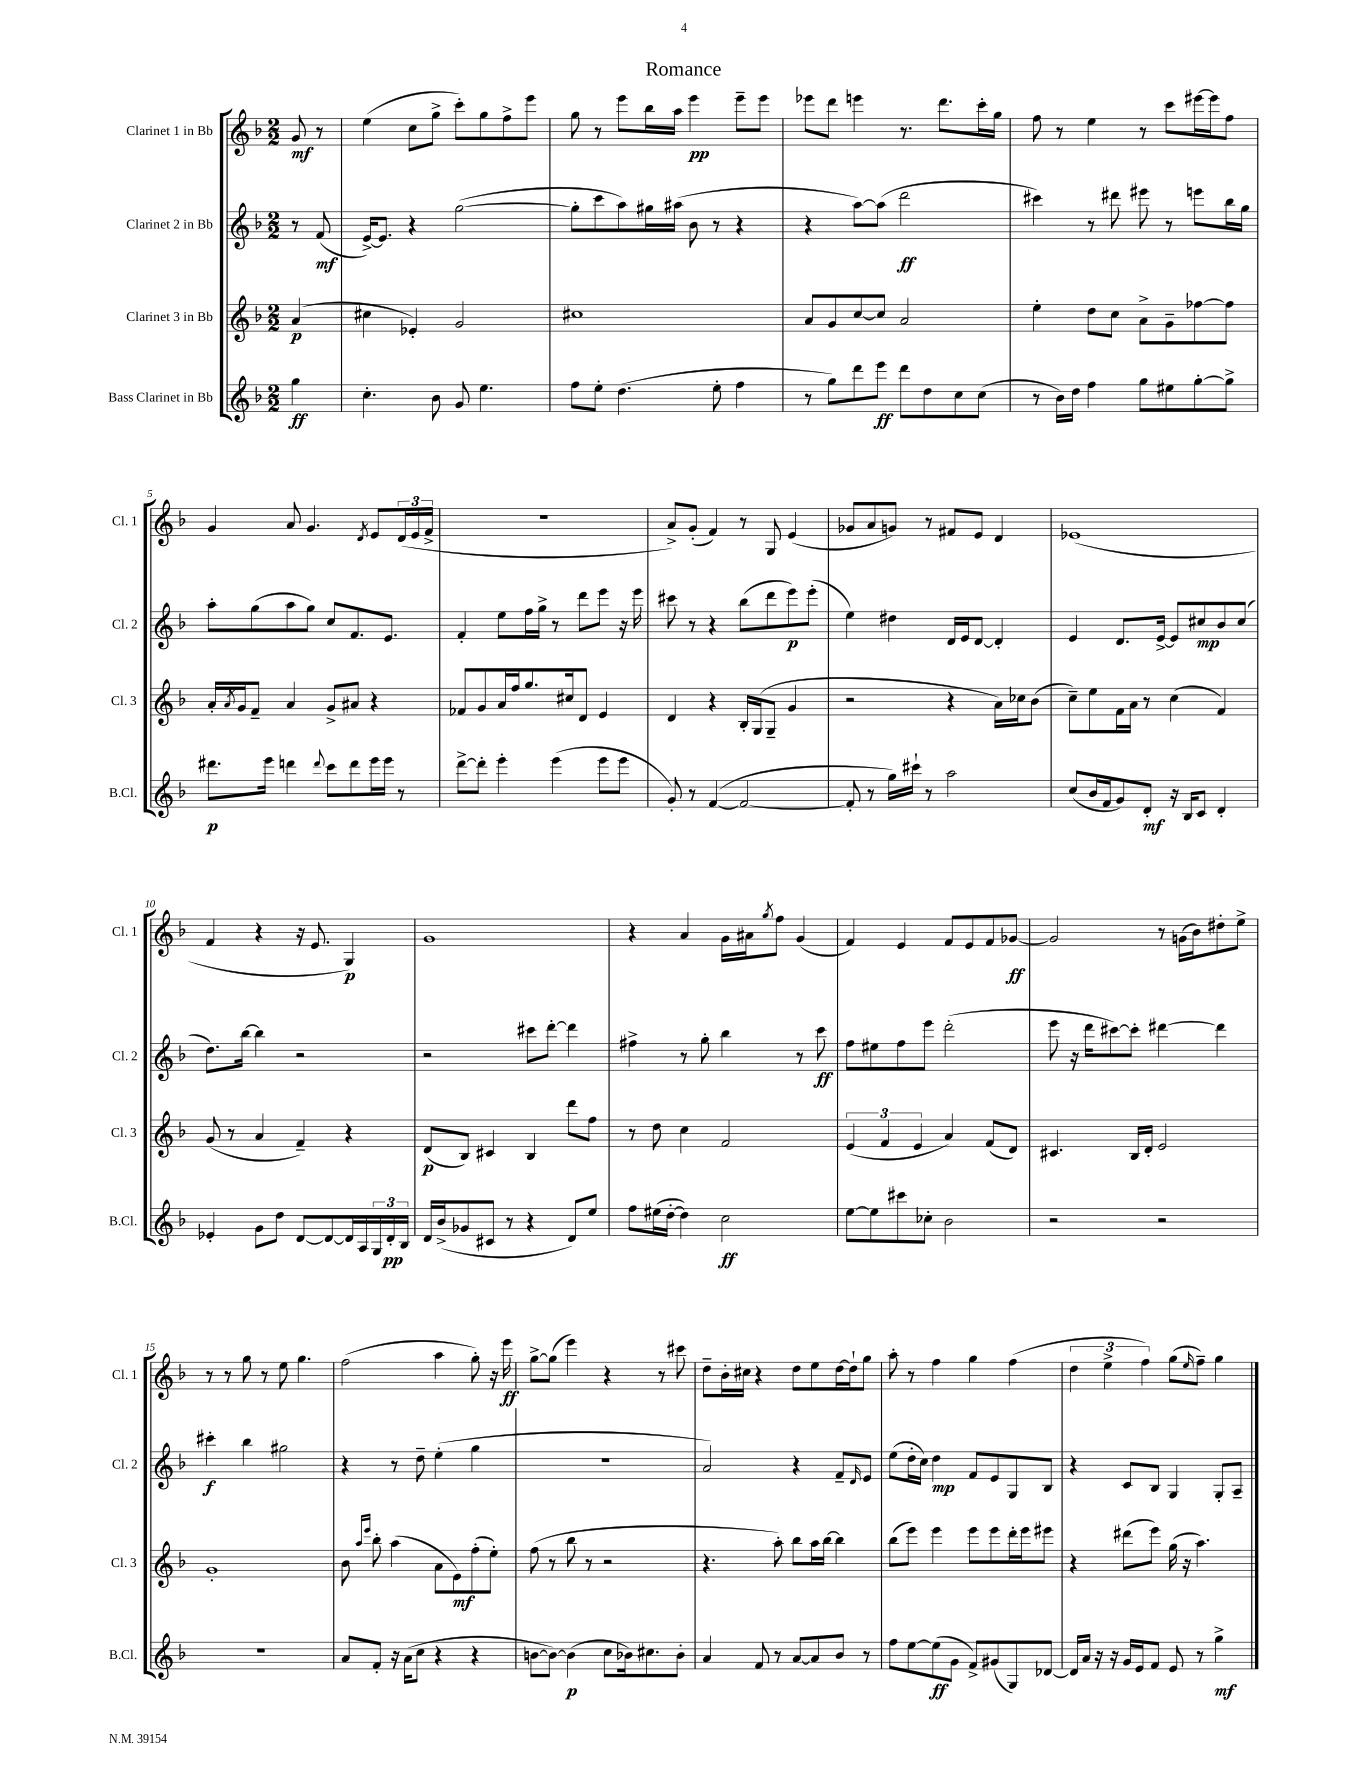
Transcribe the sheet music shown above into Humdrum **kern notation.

**kern	**kern	**kern	**kern
*staff4	*staff3	*staff2	*staff1
*clefG2	*clefG2	*clefG2	*clefG2
*k[b-]	*k[b-]	*k[b-]	*k[b-]
*M2/2	*M2/2	*M2/2	*M2/2
4gg	(4a	8r	8g
.	.	(8f	8r
=	=	=	=
4.cc'	4cc#	[16e^)	(4ee
.	.	8.e]	.
.	4e-')	4r	8cc
8b-	.	.	8gg^
8g	2g	([2gg	8ccc')
4.ee	.	.	8gg
.	.	.	8ff^
.	.	.	8eee
=	=	=	=
8ff	1cc#	8gg']	8gg
8ee'	.	8ccc	8r
(4.dd	.	8aa)	8eee
.	.	16gg#	16bb-
.	.	(16aa#	16aa
.	.	8b-	4eee
8ee'	.	8r	.
4ff	.	4r	8eee~
.	.	.	8eee
=	=	=	=
8r	8a	4r	8eee-
8gg)	8g	.	8ddd
8ddd	[8cc	[8aa)	4eee
8eee	8cc]	(8aa]	.
8ddd	2a	2ddd	8.r
8dd	.	.	.
.	.	.	8.ddd
8cc	.	.	.
(8cc	.	.	16ccc'
.	.	.	16gg
=	=	=	=
8r	4ee'	4ccc#)	8ff
16b-)	.	.	8r
16dd	.	.	.
4ff	8dd	8r	4ee
.	8cc	8ddd#	.
8gg	8a^	8eee#	8r
8ee#	8g~	8r	8ccc
[8gg'	[8ff-	8eee	[16eee#
.	.	.	16eee#]
8gg^]	8ff-]	16bb-	8ff
.	.	16gg	.
=	=	=	=
8.ddd#	16a'	8aa'	4g
.	8qa	.	.
.	16g	.	.
.	8f~	(8gg	.
16eee	.	.	.
4ddd	4a	8aa	8a
.	.	8gg)	4.g
8qqddd	.	.	.
8ccc	8g^	8cc	.
8ddd	8a#	8.f	.
.	.	.	8qd
16eee	4r	.	8e
16eee	.	8.e	.
8r	.	.	(24d
.	.	.	24e
.	.	.	24f^
=	=	=	=
[8ddd^	8f-	4f'	1r
8ddd']	8g	.	.
4eee'	16a	8ee	.
.	16ff	.	.
.	8.gg	16ff	.
.	.	16gg^	.
(4eee	.	8r	.
.	16cc#	.	.
.	8d	8ddd	.
8eee	4e	8eee	.
8eee	.	16r	.
.	.	16eee	.
=	=	=	=
8g')	4d	8ccc#	8a^)
8r	.	8r	(8g'
([4f	4r	4r	4f)
2f_	16B-'	(8bb-	8r
.	(16G	.	.
.	8G~	8ddd	8G
.	4g	8eee)	(4e
.	.	(8eee'	.
=	=	=	=
8f']	2r	4ee)	8g-
8r	.	.	8a
16gg)	.	4dd#	8g)
16ccc#`	.	.	.
8r	.	.	8r
2aa	4r	16d	8f#
.	.	16e	.
.	.	[8d	8e
.	16a)	4d']	4d
.	16cc-	.	.
.	(8b-	.	.
=	=	=	=
(8cc	8cc~)	4e	(1e-
16b-	8ee	.	.
16f	.	.	.
8g)	16f	8.d	.
.	16a	.	.
8d'	8r	.	.
.	.	[16e^	.
16r	(4cc	8e]	.
16B-	.	.	.
8c	.	8cc#	.
4d'	4f)	8b-	.
.	.	(8cc#	.
=	=	=	=
4e-'	(8g	8.dd)	4f
.	8r	.	.
.	.	[16bb-	.
8g	4a	4bb-]	4r
8dd	.	.	.
[8d	4f~)	2r	16r
.	.	.	8.e
8d_	.	.	.
16d]	4r	.	4G)
16A	.	.	.
24G	.	.	.
24d'	.	.	.
24B-	.	.	.
=	=	=	=
16d	(8d	2r	1g
(16b-^	.	.	.
8g-	8B-)	.	.
8c#	4c#	.	.
8r	.	.	.
4r	4B-	8ccc#	.
.	.	[8ddd'	.
8d)	8ddd	4ddd]	.
8ee	8ff	.	.
=	=	=	=
8ff	8r	4ff#^	4r
(16ee#	8dd	.	.
[16dd'	.	.	.
4dd])	4cc	8r	4a
.	.	8gg'	.
2cc	2f	4bb-	16g
.	.	.	16a#
.	.	.	8qgg
.	.	.	8ff
.	.	8r	(4g
.	.	8ccc	.
=	=	=	=
[8ee	(6e	8ff	4f)
8ee]	.	8ee#	.
.	6f	.	.
8ccc#	.	8ff	4e
.	6e	.	.
8cc-'	.	8eee	.
2b-	4a)	(2ddd'	8f
.	.	.	8e
.	(8f	.	8f
.	8d)	.	[8g-
=	=	=	=
2r	4.c#	8eee	2g-]
.	.	16r	.
.	.	16ddd	.
.	.	[8ccc#)	.
.	16B-	8ccc#']	.
.	16d'	.	.
2r	2e	[4ddd#	8r
.	.	.	(16g
.	.	.	16b-)
.	.	4ddd#]	8dd#'
.	.	.	8ee^
=	=	=	=
1r	1g'	4ccc#'	8r
.	.	.	8r
.	.	4bb-	8gg
.	.	.	8r
.	.	2gg#	8ee
.	.	.	4.gg
=	=	=	=
8a	8b-	4r	(2ff
.	16qqaa	.	.
.	16qqeee	.	.
8f'	8bb-'	.	.
16r	(4aa	8r	.
(16a	.	.	.
8cc	.	8dd~	.
4r	8a	(4ee'	4aa
.	8e)	.	.
4r	(8ff'	4gg	8gg')
.	8ee')	.	16r
.	.	.	16eee
=	=	=	=
[8b	(8ff	1r	[8gg^
8b_)	8r	.	(8gg]
(4b]	8bb-	.	4eee)
.	8r	.	.
8cc	2r	.	4r
16b-)	.	.	.
8.cc#	.	.	.
.	.	.	8r
8b-'	.	.	8ccc#
=	=	=	=
4a	4.r	2a)	8dd~
.	.	.	16b-'
.	.	.	16cc#
8f	.	.	4r
8r	8aa')	.	.
[8a	8bb-	4r	8dd
8a]	16aa	.	8ee
.	[16bb-	.	.
8b-	4bb-]	8f~	[16dd
.	.	.	16dd`]
.	.	16qqd	.
8r	.	8e	8gg
=	=	=	=
8ff	(8bb-	(8ee	8aa'
[8ee	8eee)	16dd'	8r
.	.	16cc)	.
(8ee]	4eee	4dd	4ff
8g	.	.	.
8f^)	8eee	8f	4gg
(8g#	8eee	8e	.
8G)	16ddd'	8G	(4ff
.	16eee	.	.
[8d-	8eee#	8B-	.
=	=	=	=
16d-]	4r	4r	6dd
16a	.	.	.
16r	.	.	.
.	.	.	6ee^
16r	.	.	.
16g	(8ddd#	8c	.
16e	.	.	.
.	.	.	6ff)
8f	8eee)	8B-	.
8e	(16gg	4G	(8gg
.	16r	.	.
.	.	.	16qqee
8r	4.aa)	.	8ff~)
4gg^	.	8G'	4gg
.	.	8A~	.
==	==	==	==
*-	*-	*-	*-
